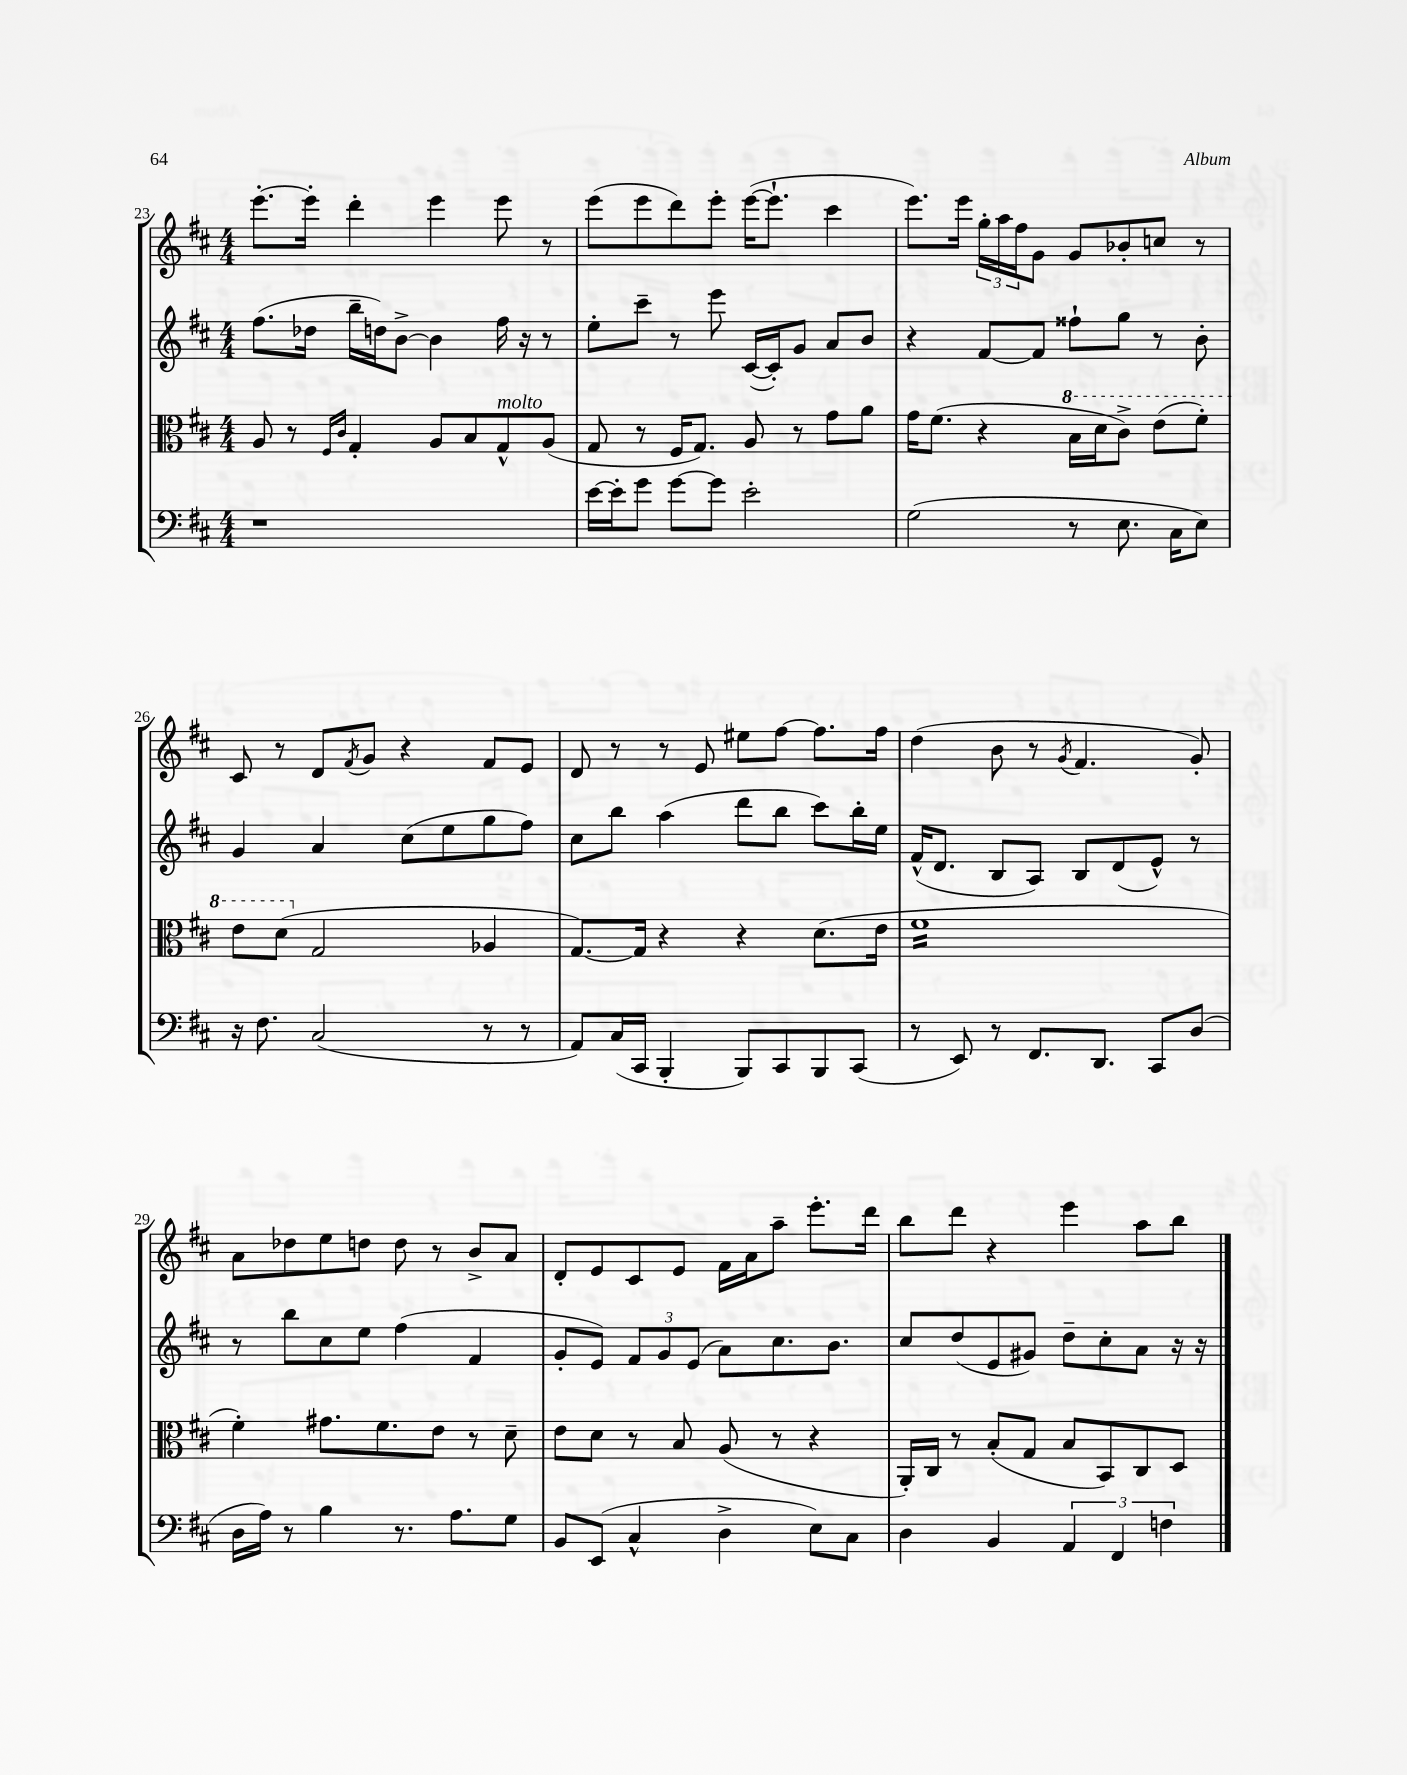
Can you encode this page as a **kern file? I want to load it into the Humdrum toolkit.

**kern	**kern	**kern	**kern
*staff4	*staff3	*staff2	*staff1
*clefF4	*clefC3	*clefG2	*clefG2
*k[f#c#]	*k[f#c#]	*k[f#c#]	*k[f#c#]
*M4/4	*M4/4	*M4/4	*M4/4
1r	8A	(8.ff#	[8.eee'
.	8r	.	.
.	.	16dd-	16eee']
.	16qqF#	.	.
.	16qqc#	.	.
.	4G'	16bb~	4ddd'
.	.	16dd)	.
.	.	[8b^	.
.	8A	4b]	4eee
.	8B	.	.
.	8G^^	16ff#	8eee
.	.	16r	.
.	(8A	8r	8r
=	=	=	=
[16e	8G	8ee'	(8eee
16e']	.	.	.
8g	8r	8ccc#~	8eee
[8g	16F#	8r	8ddd)
.	8.G)	.	.
8g]	.	8eee	8eee'
2e'	8A	([16c#	([16eee
.	.	16c#'])	8.eee`]
.	8r	8g	.
.	8g	8a	4ccc#
.	8a	8b	.
=	=	=	=
(2G	16g	4r	8.eee)
.	(8.f#	.	.
.	.	.	16eee
.	4r	[8f#	24gg'
.	.	.	24aa
.	.	.	24ff#
.	.	8f#]	8g
8r	16b	8ff##`	8g
.	16dd	.	.
8.E	8cc#^)	8gg	8b-'
.	(8ee	8r	8cc
16C#	.	.	.
8E)	8ff#')	8b'	8r
=	=	=	=
16r	8ee	4g	8c#
8.F#	.	.	.
.	(8dd	.	8r
(2C#	2G	4a	8d
.	.	.	8qf#
.	.	.	8g
.	.	(8cc#	4r
.	.	8ee	.
8r	4A-	8gg	8f#
8r	.	8ff#)	8e
=	=	=	=
8AA)	[8.G)	8cc#	8d
(16C#	.	8bb	8r
16CC#	16G]	.	.
4BBB'	4r	(4aa	8r
.	.	.	8e
8BBB)	4r	8ddd	8ee#
8CC#	.	8bb	[8ff#
8BBB	(8.d	8ccc#)	8.ff#]
(8CC#	.	16bb'	.
.	16e	16ee	16ff#
=	=	=	=
8r	1f#	(16f#^^	(4dd
.	.	8.d	.
8EE)	.	.	.
8r	.	8B	8b
8.FF#	.	8A)	8r
.	.	.	8qg
.	.	8B	4.f#
8.DD	.	.	.
.	.	(8d	.
8CC#	.	8e^^)	.
(8D	.	8r	8g')
=	=	=	=
16D	4f#')	8r	8a
16A)	.	.	.
8r	.	8bb	8dd-
4B	8.g#	8cc#	8ee
.	.	8ee	8dd
.	8.f#	.	.
8.r	.	(4ff#	8dd
.	8e	.	8r
8.A	.	.	.
.	8r	4f#	8b^
8G	8d~	.	8a
=	=	=	=
8BB	8e	8g'	8d'
(8EE	8d	8e)	8e
4C#^^	8r	12f#	8c#
.	.	12g	.
.	8B	.	8e
.	.	(12e	.
4D^	(8A	8a)	16f#
.	.	.	16a
.	8r	8.cc#	8aa~
8E)	4r	.	8.eee'
.	.	8.b	.
8C#	.	.	.
.	.	.	16ddd
=	=	=	=
4D	16AA')	8cc#	8bb
.	16C#	.	.
.	8r	(8dd	8ddd
4BB	(8B'	8e	4r
.	8G	8g#)	.
6AA	8B	8dd~	4eee
.	8BB)	8cc#'	.
6FF#	.	.	.
.	8C#	8a	8aa
6F	.	.	.
.	8D	16r	8bb
.	.	16r	.
==	==	==	==
*-	*-	*-	*-
